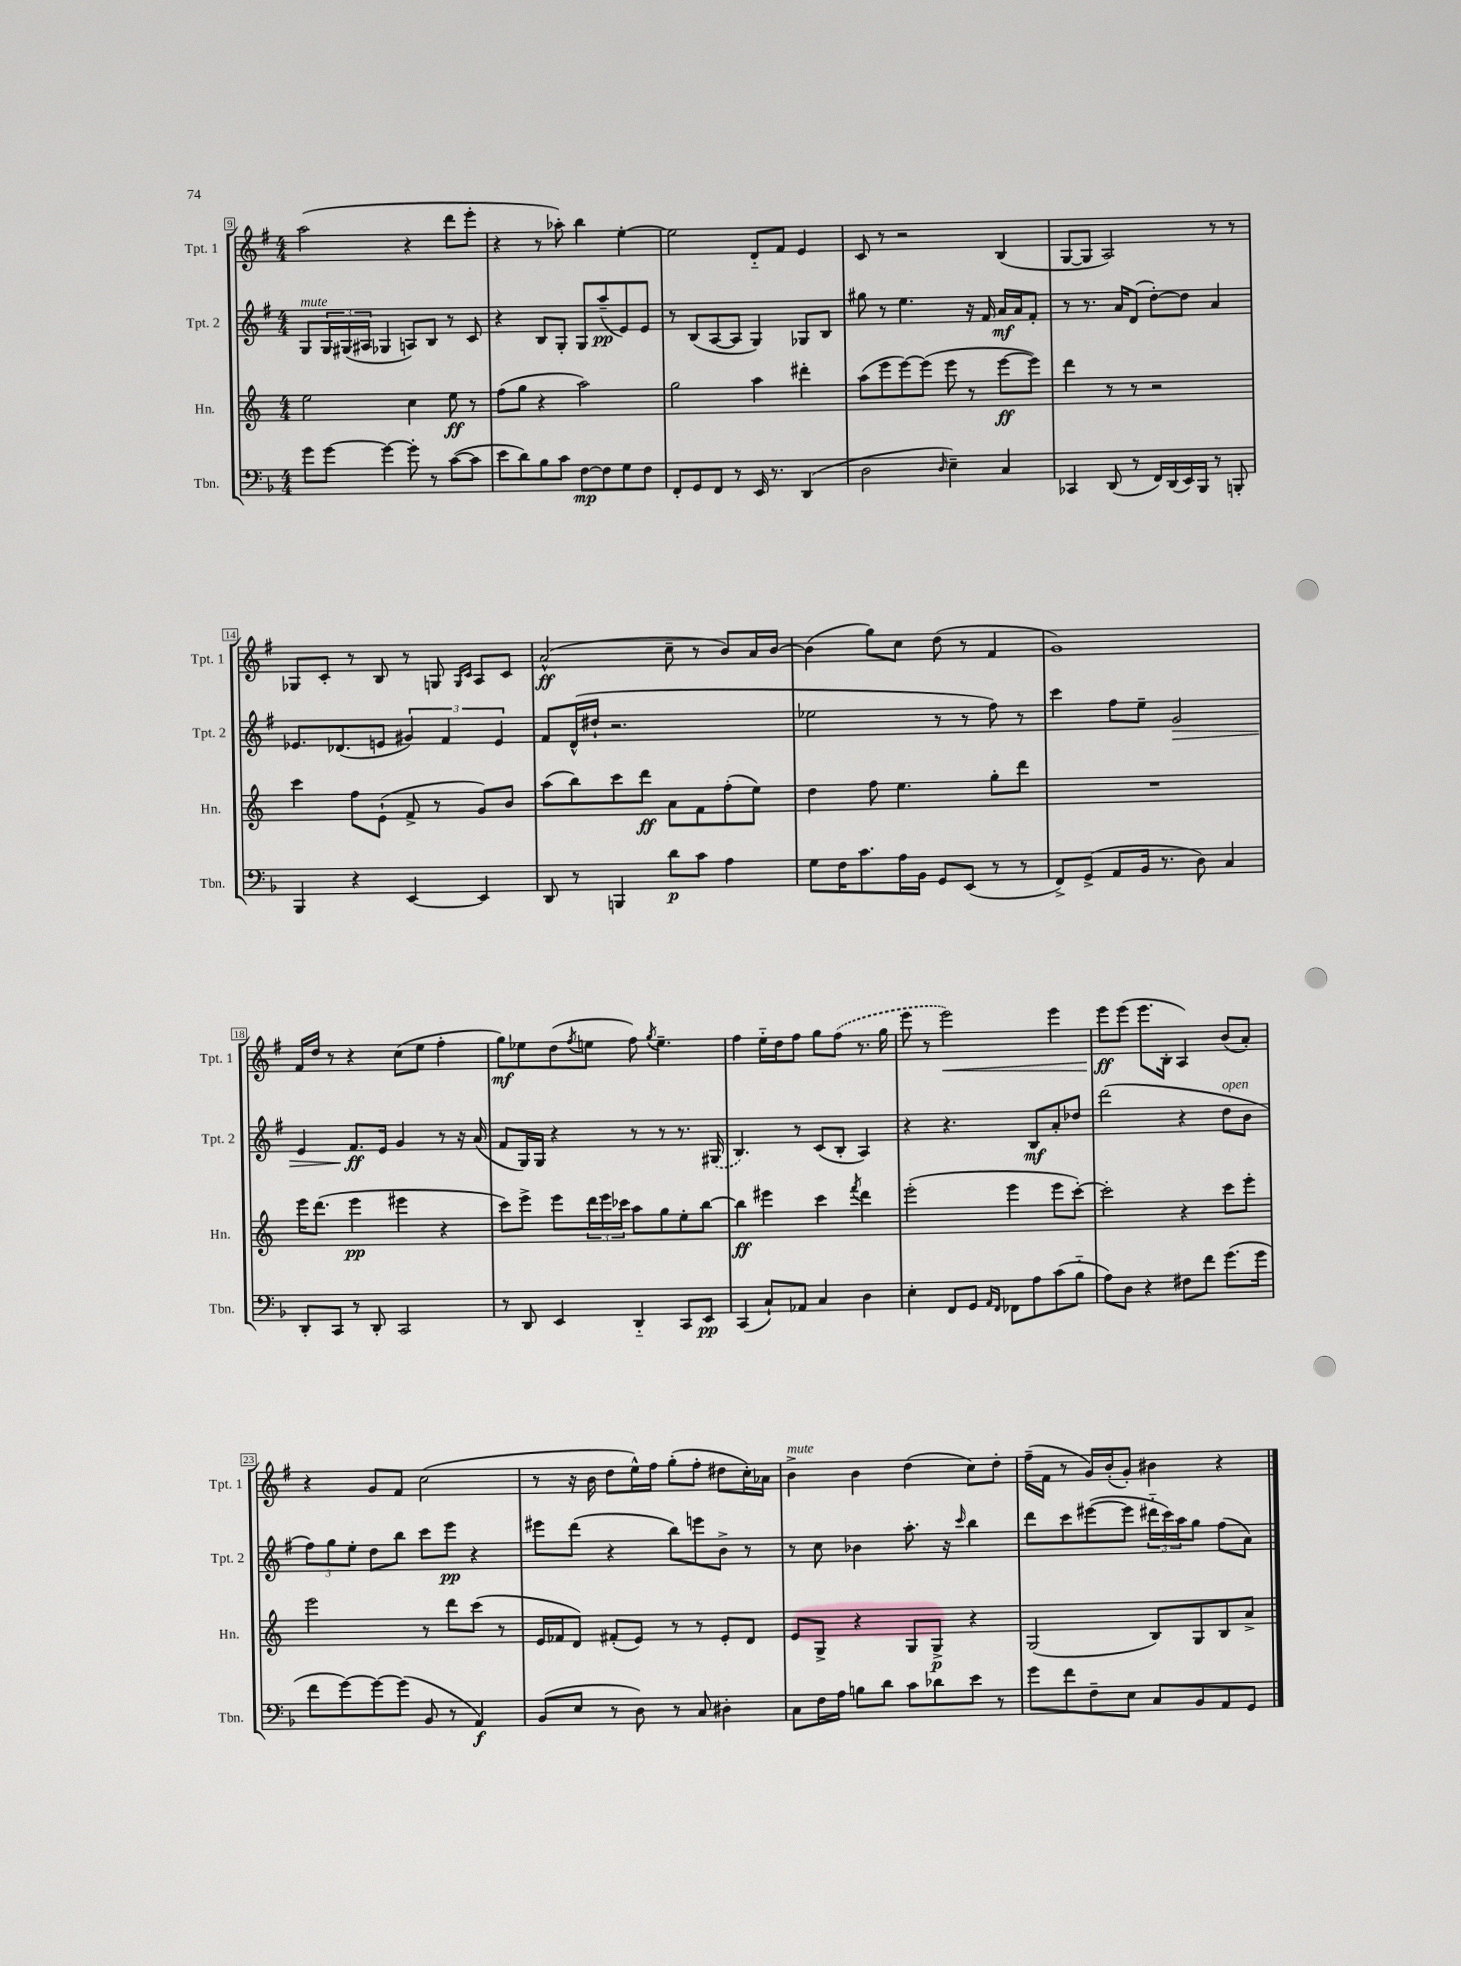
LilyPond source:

<<
\new StaffGroup <<
\new Staff = "s0" \with { instrumentName = "Tpt. 1" shortInstrumentName = "Tpt. 1" } {
    \clef treble \key g \major \numericTimeSignature \time 4/4
    a''2( r4 d'''8 e'''8-. |
    r4 r8 aes''8-.) b''4 e''4~-. |
    e''2 d'8-_ fis'8 e'4 |
    c'8 r8 r2 b4( |
    g8~ g8 a2) r8 r8 |
    ges8 c'8-. r8 b8 r8 g8 \grace { g16 c'16 } a8 c'8 |
    a'2-^\ff( c''8-- r8 b'8) a'16 b'16~ |
    b'4( g''8) c''8 d''8( r8 fis'4 |
    g'1) |
    fis'16 d''16 r8 r4 c''8( e''8 fis''4-. |
    g''8\mf) ees''8 d''8( \acciaccatura { fis''8 } e''8 fis''8) \acciaccatura { g''8 } e''4.-- |
    fis''4 e''16-_ d''16 fis''8 g''8 \once \slurDashed fis''8( r8. g''16 |
    e'''8 r8 e'''2\<) e'''4 |
    e'''8\ff\! e'''8( e'''8. b16-. a4) b'8( a'8-.) |
    r4 g'8 fis'8 c''2( |
    r8 r16 b'16 d''8 e''16-^) fis''16 g''8-.( fis''8-. dis''8 c''16-.) aes'16 |
    b'4->^\markup { \italic "mute" } b'4 d''4( c''8) d''8-. |
    fis''16--( fis'16 r8 g'16) b'16-.( g'8-.) bis'4 r4 \bar "|." |
}
\new Staff = "s1" \with { instrumentName = "Tpt. 2" shortInstrumentName = "Tpt. 2" } {
    \clef treble \key g \major \numericTimeSignature \time 4/4
    g8^\markup { \italic "mute" } \tuplet 3/2 { g16 gis16( ais16 } ges4 a8) b8 r8 c'8 |
    r4 b8 g8-. g8 a''8--\pp( e'8) e'8 |
    r8 b8( a8~ a8 g4) ges8 b8 |
    gis''8 r8 e''4. r16 fis'16 a'16\mf a'16 fis'8-. |
    r8 r8. a'16 d'8( d''8~-.) d''8 a'4 |
    ees'8. des'8.( e'8 \tuplet 3/2 { gis'4) fis'4 e'4 } |
    fis'8 d'16-^( dis''16-! r2. |
    ees''2 r8 r8 fis''8) r8 |
    c'''4 fis''8 e''8-- g'2\> |
    e'4 fis'8.\ff\! e'16 g'4 r8 r16 a'16( |
    fis'8 g16) g16 r4 r8 r8 r8. \once \slurDashed gis16( |
    b4.) r8 c'8( b8-. a4) |
    r4 r4. b8\mf a'8-. des''8 |
    d'''2( r4 d''8^\markup { \italic "open" } b'8 |
    \tuplet 3/2 { fis''8) g''8 e''8-. } d''8 b''8 c'''8 e'''8\pp r4 |
    eis'''8 d'''8( r4 b''8) e'''8 b'8-> r8 |
    r8 c''8 bes'4 a''8.-. r16 \grace { c'''16 } b''4 |
    d'''8 c'''8 eis'''8~( eis'''8 \tuplet 3/2 { dis'''16-_ c'''16) a''16 } g''8 fis''8( a'8) \bar "|." |
}
\new Staff = "s2" \with { instrumentName = "Hn." shortInstrumentName = "Hn." } {
    \clef treble \key c \major \numericTimeSignature \time 4/4
    e''2 c''4 e''8\ff r8 |
    f''8( g''8 r4 a''2) |
    g''2 a''4 dis'''4-. |
    a''8( e'''8 e'''8~) e'''8( e'''8 r8 e'''8~\ff e'''8) |
    d'''4 r8 r8 r2 |
    c'''4 f''8 e'8-!( f'8-> r8 g'8) b'8 |
    a''8( b''8) c'''8 d'''8\ff a'8 f'8 f''8-.( e''8) |
    d''4 f''8 e''4. g''8-. d'''8 |
    R1 |
    e'''16 d'''8.( e'''4\pp eis'''4 r4 |
    c'''8) e'''8-> e'''8 \tuplet 3/2 { d'''16 e'''16 ces'''16 } a''8 g''8 e''8-. b''8~ |
    b''4\ff eis'''4 c'''4 \acciaccatura { f'''8 } d'''4 |
    e'''2-.( e'''4 e'''8 c'''8~-.) |
    c'''2-. r4 c'''8 e'''8-. |
    e'''2 r8 d'''8 c'''8( r8 |
    e'16 fes'16 d'8) fis'8-.( e'8) r8 r8 e'8-. d'8 |
    e'8 g8-> r4 g8 g8->\p r4 |
    g2( b8) g8 b8 a'8-> \bar "|." |
}
\new Staff = "s3" \with { instrumentName = "Tbn." shortInstrumentName = "Tbn." } {
    \clef bass \key f \major \numericTimeSignature \time 4/4
    g'8 g'8~ g'4~ g'8-. r8 c'8~( c'8 |
    e'8 d'8) bes8 c'8 f8~\mp f8 g8 f8 |
    f,8-. g,8 f,8 r8 e,16 r8. d,4( |
    d2 \grace { d16 } e4--) c4 |
    ces,4 d,8( r8 f,16) d,16( e,16) bes,,16 r8 b,,8-. |
    bes,,4 r4 e,4~ e,4 |
    d,8 r8 b,,4 d'8\p c'8 a4 |
    g8 f16 c'8. a16 bes,16 g,8 e,8( r8 r8 |
    f,8->) g,8->( a,8 bes,16 r8. d8) c4 |
    d,8-. c,8 r8 d,8-. c,2 |
    r8 d,8 e,4 d,4-_ c,8 e,8\pp |
    c,4( c8-!) aes,8 c4 d4 |
    e4-. f,8 g,8 \grace { a,16 f,16 } fes,8 a8 c'8( bes8-_ |
    a8) d8 r4 fis8 f'8 g'8.( g'16 |
    f'8 g'8~) g'8~ g'8( bes,8 r8 a,4\f) |
    bes,8( e8 r8 d8) r8 c8 dis4-. |
    c8 f16 a16 b8 d'8 c'8 des'8 e'8 r8 |
    g'8 f'8 f8-- e8 c8 bes,8 a,8 g,8 \bar "|." |
}
>>
>>
\layout { \context { \Score currentBarNumber = #9 \override BarNumber.stencil = #(make-stencil-boxer 0.1 0.3 ly:text-interface::print) } }
